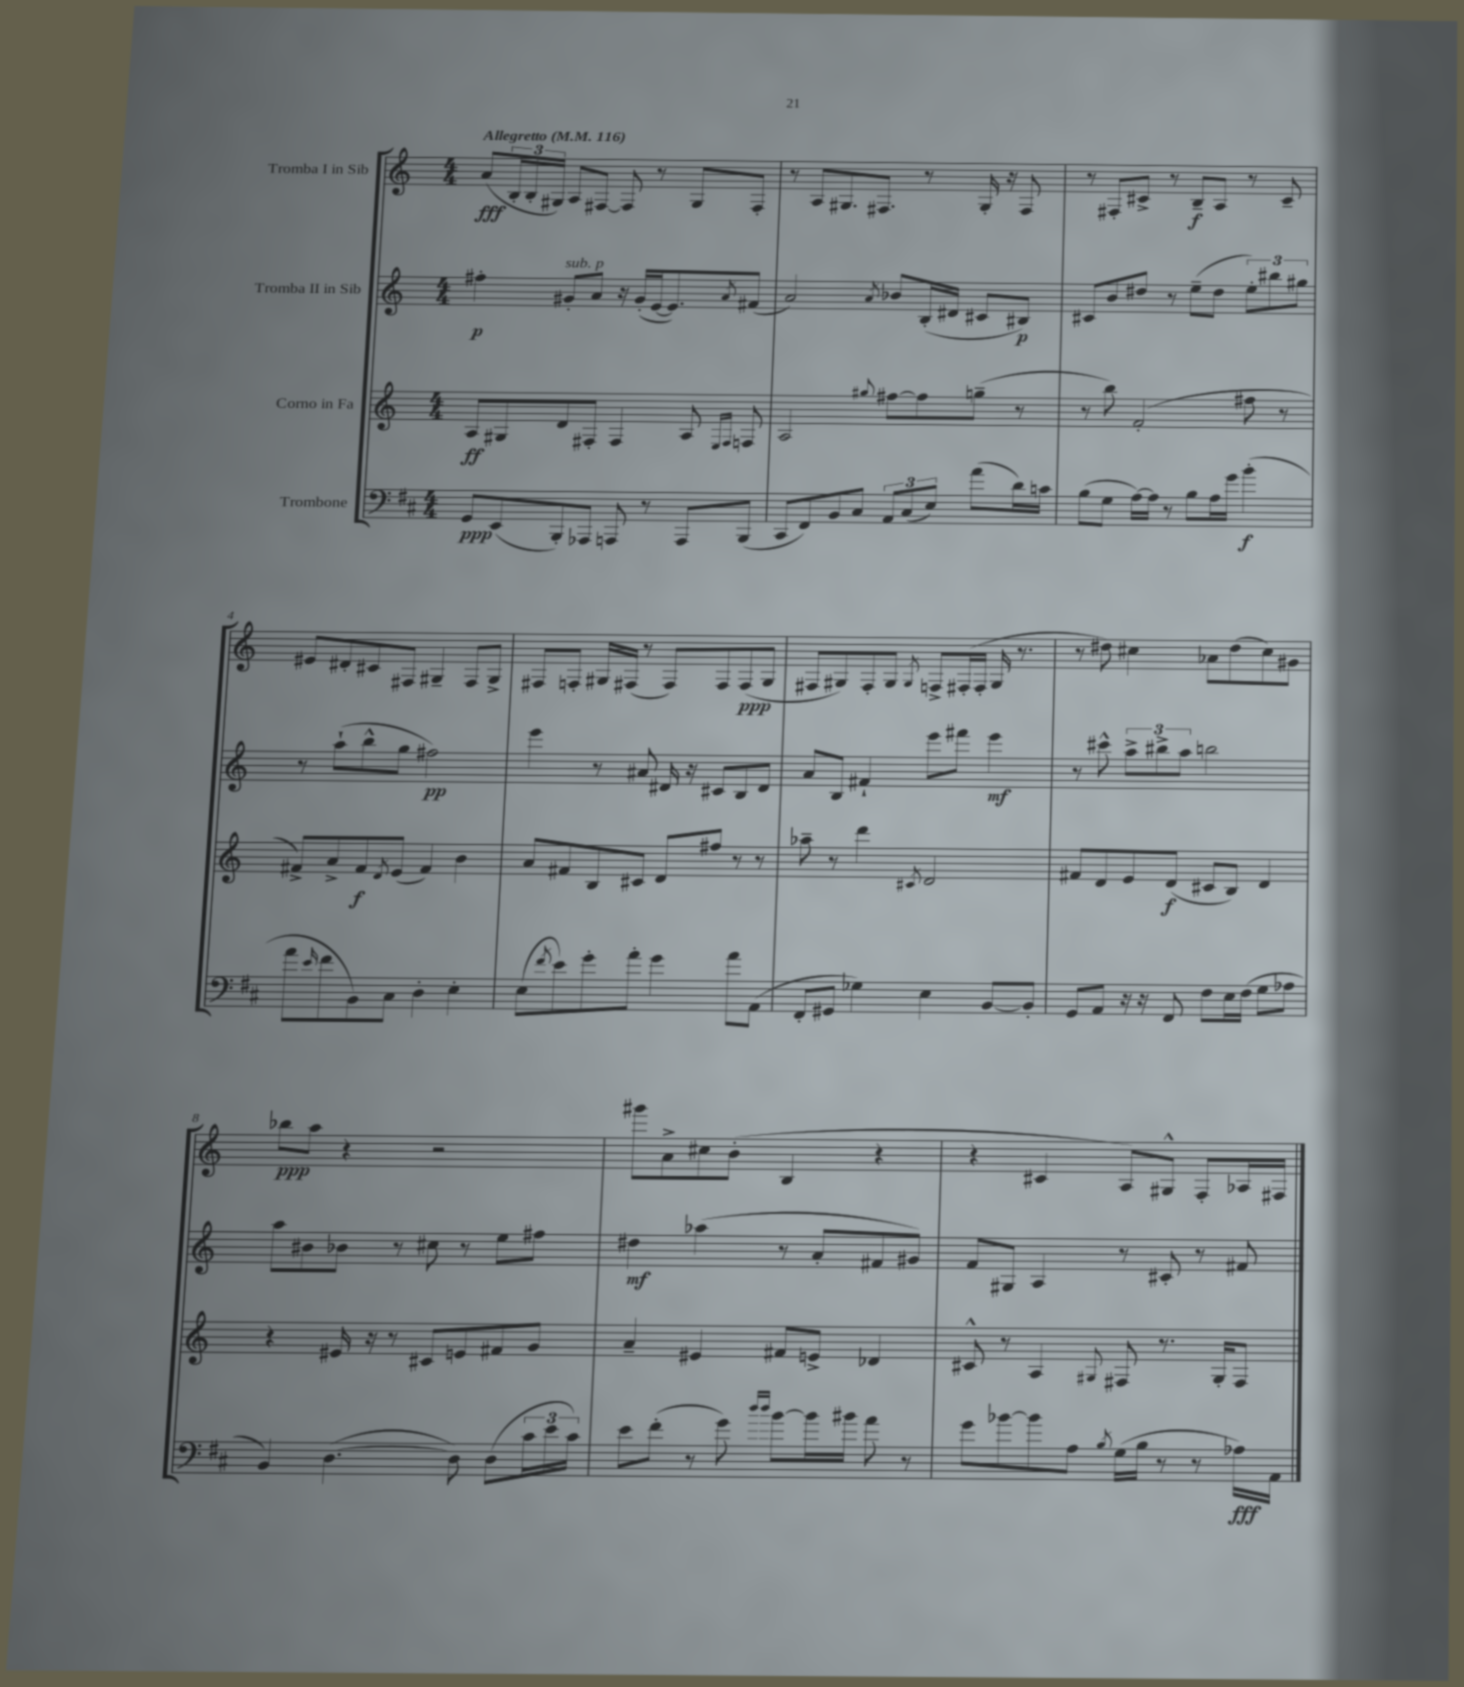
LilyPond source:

<<
\new StaffGroup <<
\new Staff = "s0" \with { instrumentName = "Tromba I in Sib" } {
    \clef treble \key c \major \numericTimeSignature \time 4/4 \tempo "Allegretto" 4 = 116
    a'8\fff( \tuplet 3/2 { b16-. b16-. gis16) } a8 fis8~ fis8 r8 gis8 fis8-. |
    r8 a8 gis8. fis8. r8 gis16-. r16 fis8 |
    r8 fis8-. cis'8-> r8 b8--\f a8 r8 cis'8-- |
    eis'8 dis'8-. cis'8 fis8 gis4-- fis8 gis8-> |
    fis8 f8-. gis16 fis16( r8 fis8) fis8 fis8\ppp( gis8 |
    fis8 gis8) fis8-. gis8 \acciaccatura { gis8 } f8-> fis16-.( fis16-. gis16 r8. |
    r8 dis''8) cis''4 aes'8 dis''8( cis''8) gis'8 |
    bes''8\ppp a''8 r4 r2 |
    gis'''8 a'8-> cis''8 b'8-.( b4 r4 |
    r4 cis'4 a8) gis8-^ f8-. aes16 fis16 \bar "|." |
}
\new Staff = "s1" \with { instrumentName = "Tromba II in Sib" } {
    \clef treble \key c \major \numericTimeSignature \time 4/4
    fis''4-.\p gis'8-.^\markup { \italic "sub. p" } a'8 r16 gis'16-.( e'16~ e'8.) \acciaccatura { a'8 } fis'8( |
    a'2) \acciaccatura { a'8 } bes'8 b16-.( dis'16 cis'8 bis8\p) |
    cis'8 b'8 dis''8 r8 e''8--( dis''8 \tuplet 3/2 { e''8-.) bis''8 gis''8 } |
    r8 a''8-!( b''8-^ g''8 fis''2\pp) |
    e'''4 r8 ais'8 dis'16 r16 cis'8 b8 dis'8 |
    a'8 b8 fis'4-! e'''8 fis'''8 e'''4\mf |
    r8 cis'''8-^ \tuplet 3/2 { a''8-> bis''8-> a''8 } b''2 |
    a''8 bis'8 bes'8 r8 cis''8 r8 e''8 fis''8 |
    dis''4\mf aes''4( r8 a'8-. fis'8 gis'8) |
    f'8 gis8 a4 r8 cis'8-. r8 fis'8 \bar "|." |
}
\new Staff = "s2" \with { instrumentName = "Corno in Fa" } {
    \clef treble \key c \major \numericTimeSignature \time 4/4
    a8\ff gis8 d'8 fis8-. fis4 a8 \grace { e16 fis16 } f8 |
    a2 \appoggiatura { gis''8 } fis''8~ fis''8 g''8--( r8 |
    r8 b''8) f'2-.( fis''8 r8 |
    fis'8->) a'8-> fis'8\f \acciaccatura { d'8 } e'8( fis'4) b'4 |
    a'8 fis'8 b8 cis'8 d'8 fis''8 r8 r8 |
    aes''8-- r8 d'''4 \acciaccatura { cis'8 } d'2 |
    fis'8 d'8 e'8 d'8\f( cis'8 b8) d'4 |
    r4 eis'16 r16 r8 cis'8 e'8 fis'8 g'8 |
    a'4-- eis'4 fis'8 e'8-> des'4 |
    cis'8-^ r8 a4 \appoggiatura { gis8 } fis8 r8. gis16-. fis8 \bar "|." |
}
\new Staff = "s3" \with { instrumentName = "Trombone" } {
    \clef bass \key d \major \numericTimeSignature \time 4/4
    g,8\ppp e,8( b,,8-.) aes,,8 a,,8 r8 a,,8 b,,8( |
    cis,8 fis,8) b,8 cis8 \tuplet 3/2 { a,8 cis8( e8) } a'8( d'16) c'16 |
    b8( g8 a16~) a16 r8 b8 a16 g'16 b'4-.\f( |
    a'8 \grace { e'16 } fis'8 b,8) cis8 d4-. e4-. |
    e8( \acciaccatura { fis'8 } e'8) g'8-. a'8-. g'4 a'8 a,8( |
    fis,8-. gis,8 ges4) e4 b,8~ b,8-. |
    g,8 a,8 r16 r16 fis,8 fis8 e16 fis16( g8 aes8 |
    b,4) d4.~( d8) d8( \tuplet 3/2 { cis'16 e'16 cis'16) } |
    e'8 fis'8-.( r8 g'8) \grace { d''16 d''16 } b'8~ b'16 bis'16 a'8 r8 |
    g'8 bes'8~ bes'8 a8 \acciaccatura { b8 } g16( b16 r8 r8 aes16\fff) a,16 \bar "|." |
}
>>
>>
